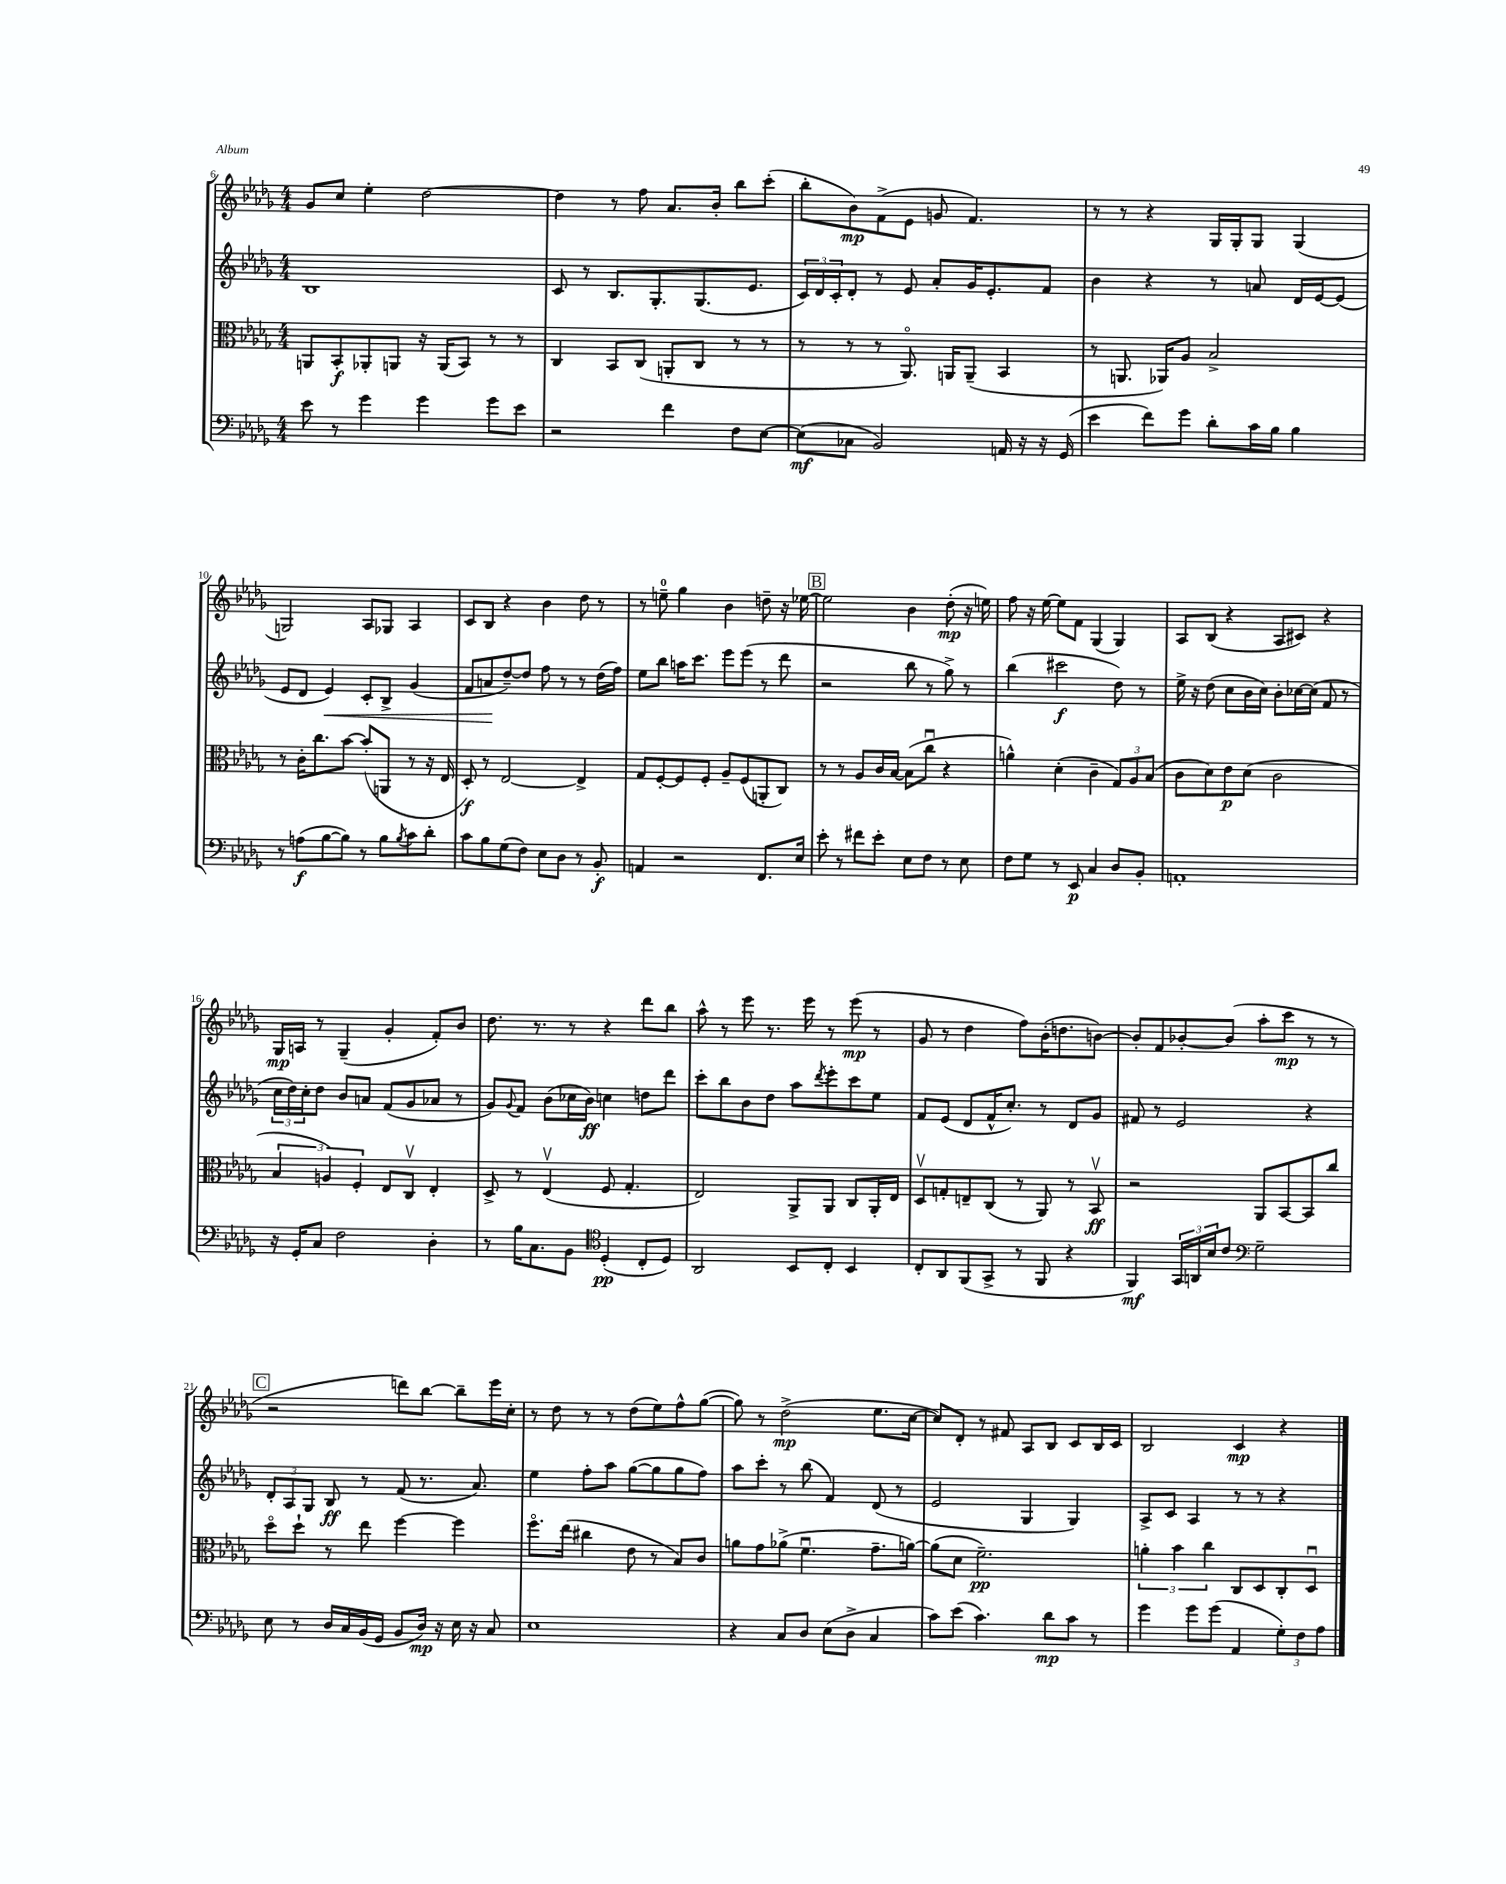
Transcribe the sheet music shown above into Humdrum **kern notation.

**kern	**kern	**kern	**kern
*staff4	*staff3	*staff2	*staff1
*clefF4	*clefC3	*clefG2	*clefG2
*k[b-e-a-d-g-]	*k[b-e-a-d-g-]	*k[b-e-a-d-g-]	*k[b-e-a-d-g-]
*M4/4	*M4/4	*M4/4	*M4/4
8e-	8AA	1B-	8g-
8r	8BB-'	.	8cc
4g-	8AA-'	.	4ee-'
.	8AA	.	.
4g-	16r	.	[2dd-
.	(16AA	.	.
.	8BB-)	.	.
8g-	8r	.	.
8e-	8r	.	.
=	=	=	=
2r	4C	8c	4dd-]
.	.	8r	.
.	8BB-	8.B-	8r
.	(8C	.	8ff
.	.	8.G-'	.
4f	8AA'	.	8.a-
.	8C	(8.G-	.
.	.	.	16b-'
8F	8r	.	8bb-
.	.	8.e-	.
[8E-	8r	.	(8ccc'
=	=	=	=
(8E-]	8r	24c)	8bb-'
.	.	24d-	.
.	.	24c'	.
8C-	8r	8d-'	8b-)
2BB-)	8r	8r	(8f^
.	8.AA-o)	8e-	8e-
.	.	8a-'	8g
.	16AA	.	.
.	(8AA~	16g-	4.f)
.	.	8.e-'	.
16AA	4BB-	.	.
16r	.	.	.
16r	.	8f	.
(16GG-	.	.	.
=	=	=	=
4e-	8r	4b-	8r
.	8.AA	.	8r
8f)	.	4r	4r
.	16AA-)	.	.
8g-	8A-	.	.
8d-'	2B-^	8r	16G-
.	.	.	16G-'
16c	.	8a	8G-
16B-	.	.	.
4B-	.	16d-	(4G-
.	.	[16e-	.
.	.	(8e-]	.
=	=	=	=
8r	8r	8e-	2G)
(8A	16c'	8d-	.
.	8.cc	.	.
[8B-	.	4e-)	.
8B-])	[8b-	.	.
8r	(8b-']	8c'	8A-
8B-	8AA	8B-^	8G-
8qB-	.	.	.
8c	8r	(4g-	4A-
8d-'	16r	.	.
.	16E-	.	.
=	=	=	=
8c	8D-')	8f	8c
8B-	8r	8a	8B-
(8G-	[2E-	[8dd-~)	4r
8F)	.	8dd-]	.
8E-	.	8ff	4b-
8D-	.	8r	.
8r	4E-^]	8r	8dd-
8BB-'	.	(16dd-	8r
.	.	16ff)	.
=	=	=	=
4AA	8G-	8ee-	8r
.	[8F'	8bb-	8ee~
2r	8F]	16aa	4gg-
.	.	8.ccc	.
.	8F'	.	.
.	8A-~	8eee-	4b-
.	(8F	(8eee-	.
8.FF	8AA'	8r	8dd~
.	8C)	8ddd-	16r
16E-	.	.	[16ee-
=	=	=	=
8e-'	8r	2r	2ee-]
8r	8r	.	.
8f#	8A-	.	.
8e-'	16c	.	.
.	[16B-	.	.
8E-	(8B-]	8bb-	4b-
8F	8ccu	8r	.
8r	4r	8gg-^)	(8dd-'
8E-	.	8r	16r
.	.	.	16ee)
=	=	=	=
8F	4a^^)	(4bb-	8ff
8G-	.	.	16r
.	.	.	[16ee-
8r	(4d-'	2ccc#	8ee-]
8EE-	.	.	8f
4C	4c~	.	(4G-
8D-	12G-)	8dd-)	4G-)
.	12A-	.	.
8BB-'	.	8r	.
.	(12B-	.	.
=	=	=	=
1AA'	8c	16ee-^	8A-
.	.	16r	.
.	8d-)	(8dd-	(8B-
.	8e-	8cc	4r
.	(8d-	16b-	.
.	.	16cc)	.
.	2c	8b-'	8A-
.	.	[16cc-	8c#)
.	.	(16cc-]	.
.	.	8f	4r
.	.	8r	.
=	=	=	=
16r	6B-	24cc	16G-
.	.	24dd-)	.
16GG-'	.	.	16A
.	.	24cc'	.
8C	.	8dd-	8r
.	6A)	.	.
2F	.	8b-	(4G-~
.	6F'	.	.
.	.	8a	.
.	8E-	(8f	4g-'
.	8Cv	8g-	.
4D-'	4E-'	8a-	8f')
.	.	8r	8b-
=	=	=	=
8r	8D-^	8g-)	8.dd-
.	.	8qqg-	.
16B-	8r	8f	.
8.C	.	.	8.r
.	(4E-v	(8b-	.
8BB-	.	16cc-	8r
.	.	16b-)	.
*clefC4	*	*	*
(4D-'	8F	4cc	4r
.	4.G-'	.	.
8C'	.	8dd	8ddd-
8D-)	.	8ddd-	8bb-
=	=	=	=
2AA-	2E-)	8ccc'	8aa-^^
.	.	8bb-	8r
.	.	8b-	8eee-
.	.	8dd-	8.r
8BB-	8AA-^	8aa-	.
.	.	.	16eee-
.	.	8qddd-	.
8C'	8AA-	8eee-'	8r
4BB-	8C	8ccc	(8eee-
.	16AA-'	8ee-	8r
.	16E-	.	.
=	=	=	=
8C'	8D-v	8f	8g-
8AA-	8G'	(8e-	8r
(8FF	8E~	8d-	4dd-
8GG-^	(8C	16f^^	.
.	.	8.cc')	.
8r	8r	.	8ff)
8FF	8AA-)	8r	(16b-'
.	.	.	8.dd
4r	8r	8d-	.
.	8BB-v	8g-	[8b)
=	=	=	=
4FF)	2r	8f#	8b']
.	.	8r	8f
24GG-	.	2e-	[8b-'
24AA	.	.	.
24B-	.	.	.
8c	.	.	(8b-]
*clefF4	*	*	*
2G-~	8AA-	.	8aa-'
.	[8BB-	.	8ccc
.	8BB-]	4r	8r
.	8cc	.	8r
=	=	=	=
8E-	8dd-o	12d-'	2r
.	.	12A-	.
8r	8dd-`	.	.
.	.	12G-	.
16D-	8r	8B-	.
16C	.	.	.
(16BB-	8ee-	8r	.
16GG-	.	.	.
8BB-	[4ff	(8f	8ddd)
16D-)	.	8.r	[8bb-
16r	.	.	.
16E-	4ff]	.	8bb-~]
16r	.	8.a-)	.
8C	.	.	16eee-
.	.	.	16cc'
=	=	=	=
1E-	8.ffo	4ee-	8r
.	.	.	8dd-
.	(16ee-	.	.
.	4cc#	8ff'	8r
.	.	8aa-	8r
.	8e-	([8gg-	(8dd-
.	8r	8gg-]	8ee-)
.	8B-)	8gg-	8ff^^
.	8c	8ff)	([8gg-
=	=	=	=
4r	8a	8aa-	8gg-])
.	8g-	8ccc'	8r
8C	(8a-^	8r	(2dd-^
8D-	4.fu	(8bb-	.
(8E-	.	4f)	.
8D-^	.	.	.
4C	8.g-~	(8d-	8.ee-
.	.	8r	.
.	[16a)	.	[16cc
=	=	=	=
8c)	(8a]	2e-	8cc])
(8e-	8d-	.	8d-'
4.c)	2.f~)	.	8r
.	.	.	8f#
.	.	4G-	8A-
8d-	.	.	8B-
8c	.	4G-)	8c
8r	.	.	16B-
.	.	.	16c
=	=	=	=
4g-	6a'	8A-^	2B-
.	.	8c	.
.	6b-	.	.
8g-	.	4A-	.
.	6cc	.	.
(8g-	.	.	.
4AA-	8C	8r	4c
.	8D-	8r	.
12G-')	8C'	4r	4r
12F	.	.	.
.	8D-u	.	.
12A-	.	.	.
==	==	==	==
*-	*-	*-	*-
